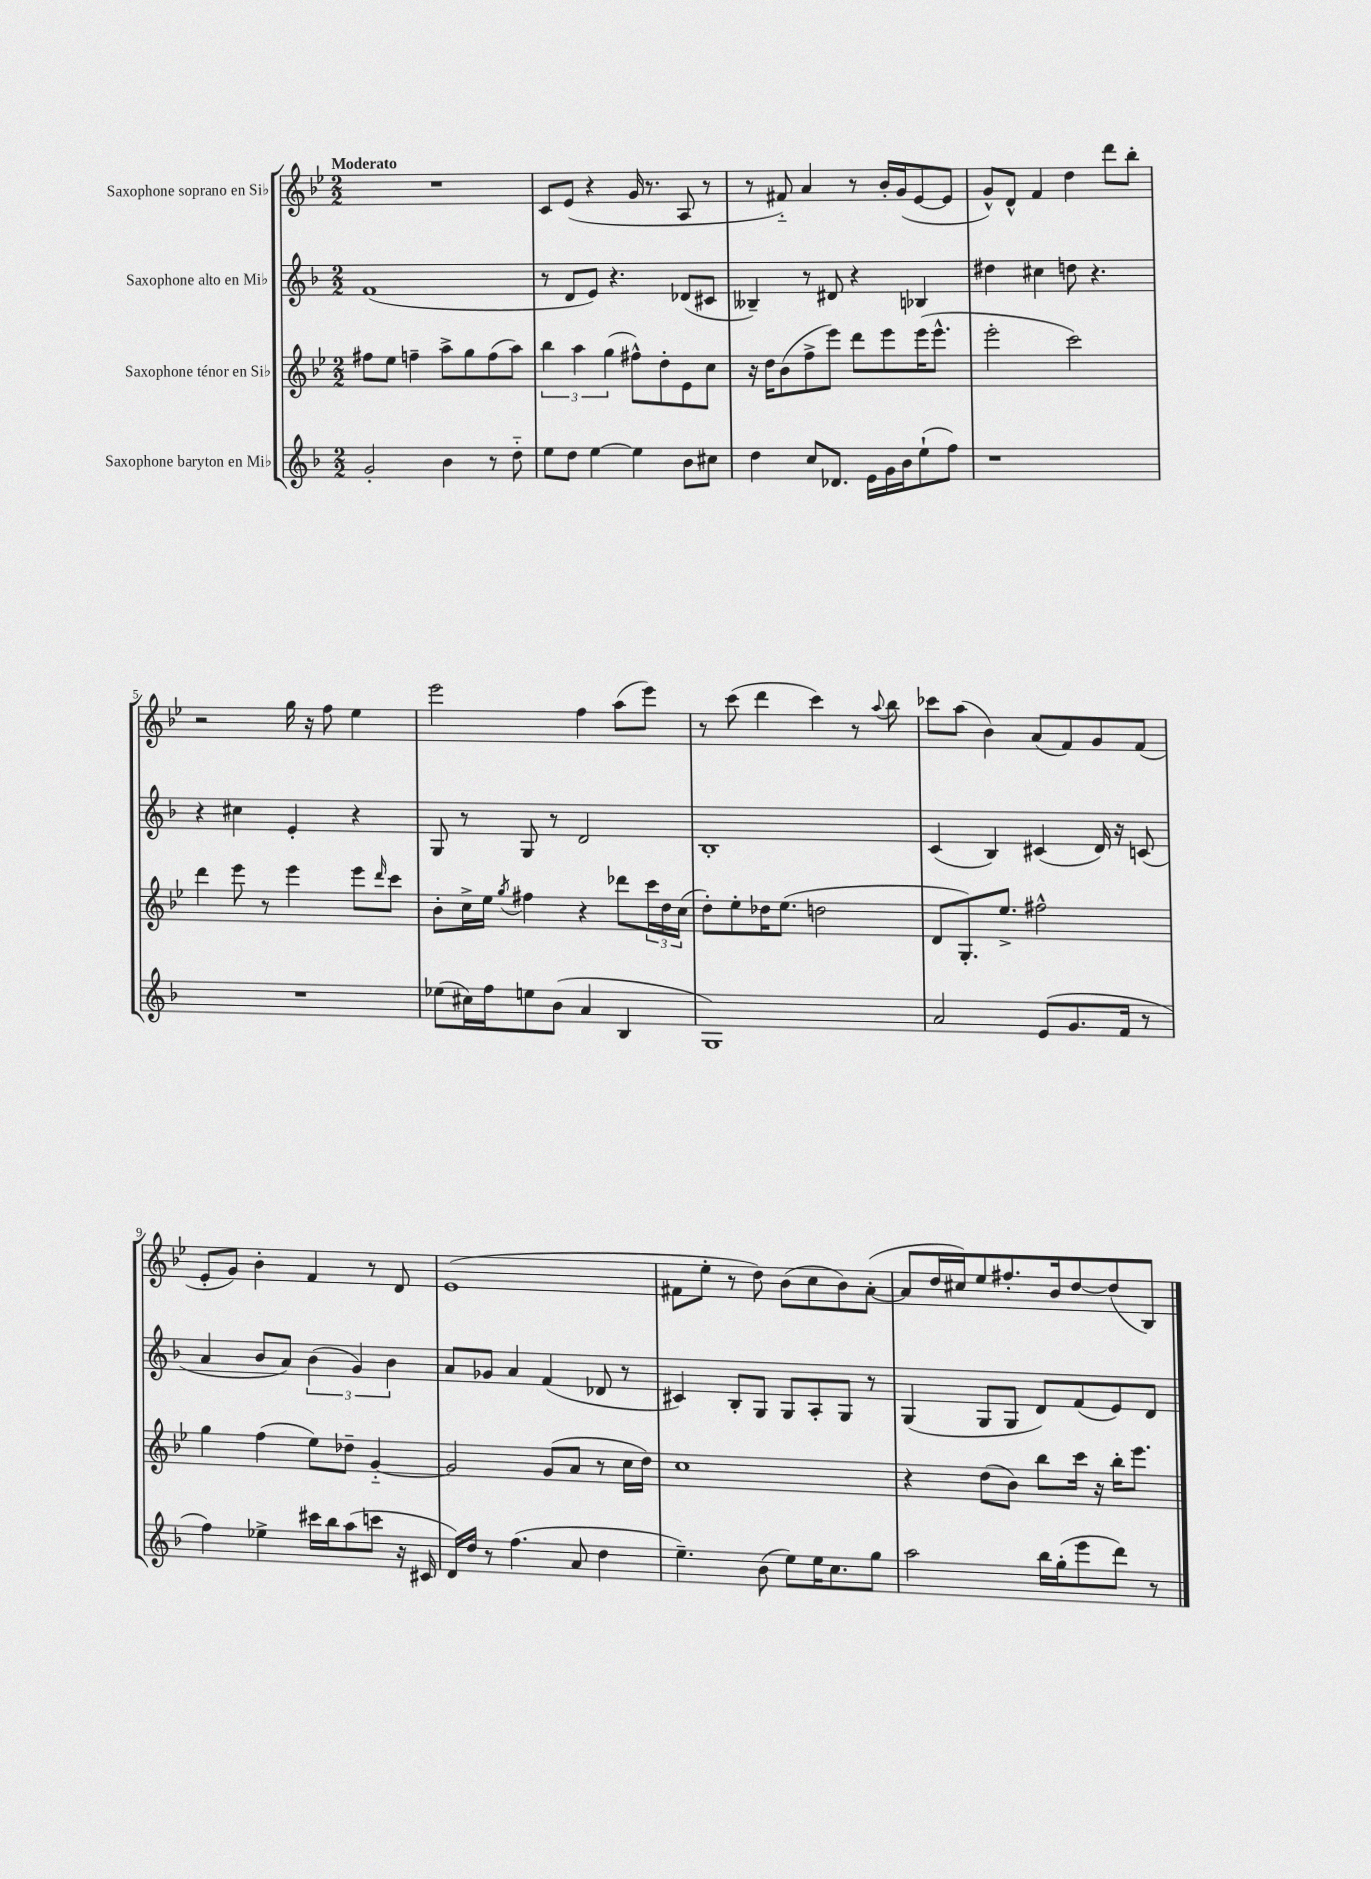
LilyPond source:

<<
\new StaffGroup <<
\new Staff = "s0" \with { instrumentName = "Saxophone soprano en Sib" } {
    \clef treble \key bes \major \numericTimeSignature \time 2/2 \tempo "Moderato"
    R1 |
    c'8 ees'8( r4 g'16 r8. a8 r8 |
    r8 fis'8-_) a'4 r8 bes'16-. g'16( ees'8~ ees'8 |
    g'8-^) d'8-^ f'4 d''4 d'''8 bes''8-. |
    r2 g''16 r16 f''8 ees''4 |
    ees'''2 f''4 a''8( ees'''8) |
    r8 c'''8( d'''4 c'''4) r8 \appoggiatura { a''8 } bes''8 |
    ces'''8 a''8( bes'4) a'8( f'8) g'8 f'8( |
    ees'8-. g'8) bes'4-. f'4 r8 d'8 |
    ees'1( |
    fis'8 ees''8-. r8 d''8) bes'8( c''8 bes'8) a'8~-.( |
    a'8 d''16 cis''16) ees''8 fis''8.-. bes'16 d''8~ d''8( bes8) \bar "|." |
}
\new Staff = "s1" \with { instrumentName = "Saxophone alto en Mib" } {
    \clef treble \key f \major \numericTimeSignature \time 2/2
    f'1( |
    r8 d'8 e'8) r4. des'8( cis'8 |
    beses4--) r8 dis'8 r4 bes4 |
    dis''4 cis''4 d''8 r4. |
    r4 cis''4 e'4-. r4 |
    g8 r8 g8 r8 d'2 |
    bes1-. |
    c'4( bes4) cis'4( d'16) r16 c'8( |
    a'4 bes'8 a'8) \tuplet 3/2 { bes'4( g'4) bes'4 } |
    a'8 ges'8 a'4 f'4( des'8 r8 |
    cis'4) bes8-. g8 g8 a8-. g8 r8 |
    g4( g8 g8 d'8) f'8( e'8) d'8 \bar "|." |
}
\new Staff = "s2" \with { instrumentName = "Saxophone ténor en Sib" } {
    \clef treble \key bes \major \numericTimeSignature \time 2/2
    fis''8 ees''8 f''4-- a''8-> g''8 f''8( a''8) |
    \tuplet 3/2 { bes''4 a''4 g''4( } fis''8-^) d''8-. ees'8 c''8 |
    r16 d''16 bes'8( f''8-> ees'''8) d'''8 ees'''8 ees'''16( ees'''8.-^ |
    ees'''2-. c'''2) |
    d'''4 ees'''8 r8 ees'''4 ees'''8 \grace { d'''16 } c'''8 |
    bes'8-. c''16-> ees''16 \acciaccatura { g''8 } fis''4 r4 des'''8 \tuplet 3/2 { c'''16 d''16 c''16( } |
    d''8-.) ees''8-. des''16 ees''8.( d''2 |
    d'8 g8.-.) ees''8.-> fis''2-^ |
    g''4 f''4( ees''8) des''8-- g'4~-_ |
    g'2 g'8( a'8 r8 c''16 d''16) |
    c''1 |
    r4 d''8( bes'8) bes''8 c'''16 r16 bes''16-. ees'''8. \bar "|." |
}
\new Staff = "s3" \with { instrumentName = "Saxophone baryton en Mib" } {
    \clef treble \key f \major \numericTimeSignature \time 2/2
    g'2-. bes'4 r8 d''8-_ |
    e''8 d''8 e''4~ e''4 bes'8 cis''8 |
    d''4 c''8 des'8. e'16 g'16 bes'16 e''8-!( f''8) |
    r1 |
    R1 |
    ees''8( cis''16) f''16 e''8 bes'8( a'4 bes4 |
    g1) |
    a'2 e'8( g'8. f'16 r8 |
    f''4) ees''4-> cis'''16 bes''16 a''8( c'''8 r16 cis'16 |
    d'16) d''16 r8 f''4.( a'8 d''4 |
    e''4.--) bes'8( e''8) e''16 c''8. g''8 |
    a''2 bes''16 g''16-.( e'''8 d'''8) r8 \bar "|." |
}
>>
>>
